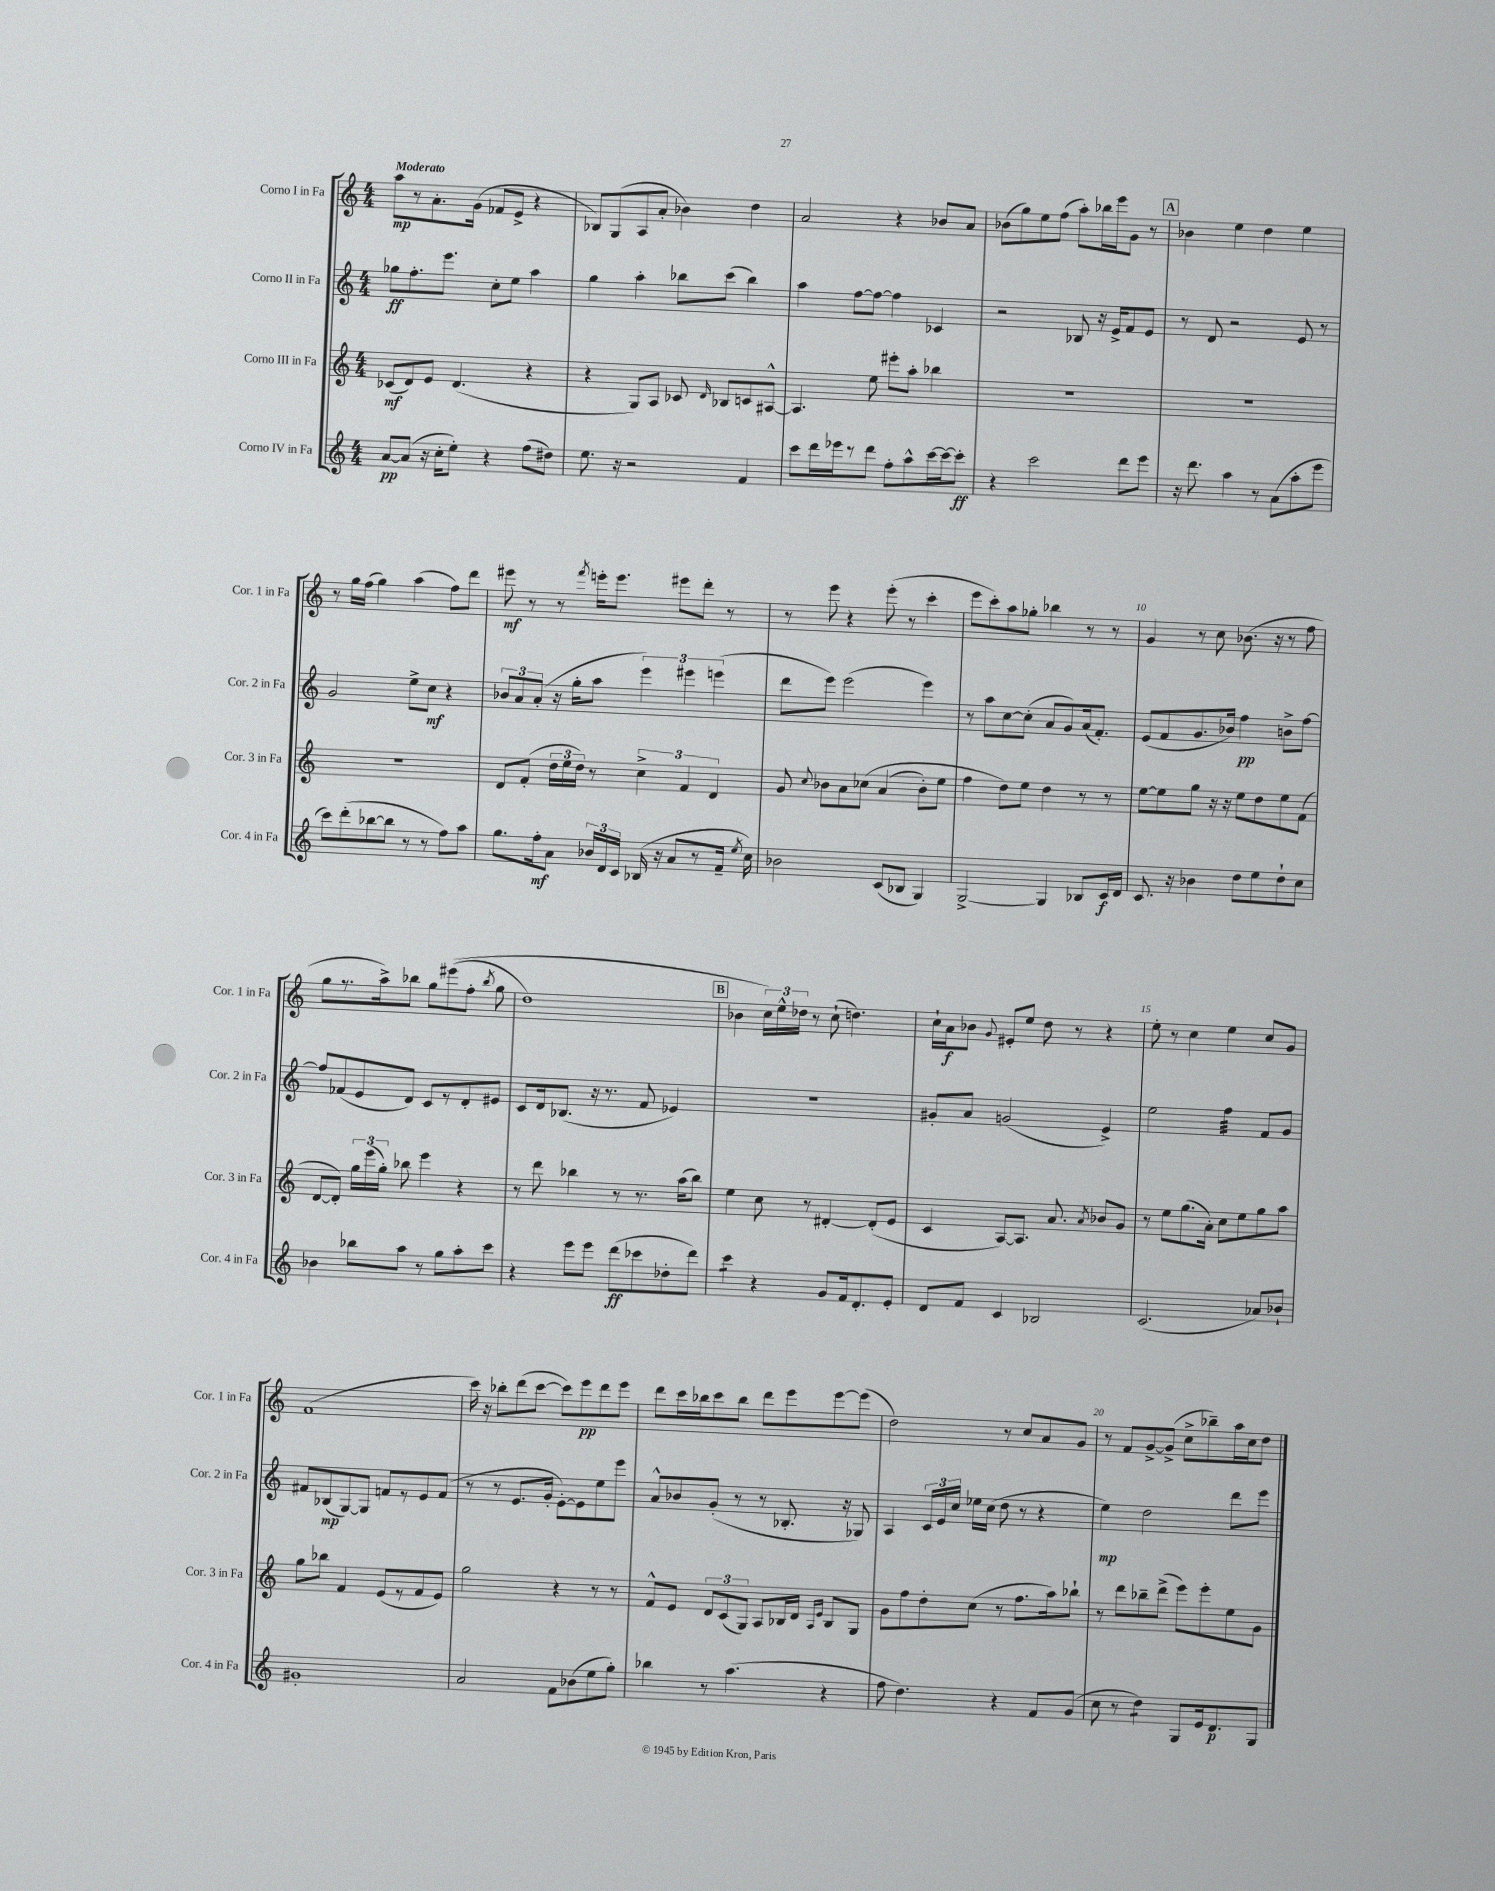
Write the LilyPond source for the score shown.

<<
\new StaffGroup <<
\new Staff = "s0" \with { instrumentName = "Corno I in Fa" shortInstrumentName = "Cor. 1 in Fa" } {
    \clef treble \key c \major \numericTimeSignature \time 4/4 \tempo "Moderato"
    \autoBeamOff a''8[\mp r8 a'8.-. g'16]( fes'8[ e'8]-> r4 |
    bes8[) g8( a8 a'8]-. bes'4) d''4 |
    a'2 r4 bes'8[ a'8] |
    bes'8[( g''8) e''8 f''8]( a''8[-.) bes''16 e'''16 g'8] r8 |
    \mark \markup { \box "A" } bes'4 e''4 d''4 e''4 |
    r8 g''16[ f''16]( g''4) a''4( f''8[) d'''8] |
    eis'''8\mf r8 r8 \acciaccatura { f'''8 } e'''16[-. e'''8.] eis'''8[ d'''8]-. r8 |
    r8 e'''8 r4 e'''8-.( r8 c'''4-. |
    e'''8[ c'''8-.) a''8 ges''8]-. bes''4 r8 r8 |
    g'4 r8 c''8 bes'8.( r16 r8 f''8 |
    g''8[ r8. a''16->) bes''8] g''8[ eis'''8(\( f''8]-. \acciaccatura { bes''8 } g''8 |
    d''1) |
    \mark \markup { \box "B" } bes'4 \tuplet 3/2 { c''16[\) e''16-^ des''16] } r8 c''8-!( d''4.) |
    c''16[-! a'16\f bes'8] \appoggiatura { g'8 } eis'8[-. e''8] d''8 r8 r4 |
    e''8-. r8 c''4 e''4 c''8[ g'8] |
    f'1( |
    c'''16) r16 bes''8[-. d'''8( c'''8]~ c'''8[) e'''8\pp d'''8 e'''8] |
    d'''8[ c'''16 bes''16 c'''8 bes''8] d'''8[ e'''8 e'''8~ e'''8]( |
    d''2) r8 c''8[ a'8 g'8] |
    r8 f'8[ g'8~-> g'8]->( c''8[-> bes''8--) a''16 c''16 d''8] \bar "|." |
}
\new Staff = "s1" \with { instrumentName = "Corno II in Fa" shortInstrumentName = "Cor. 2 in Fa" } {
    \clef treble \key c \major \numericTimeSignature \time 4/4
    \autoBeamOff ges''8[\ff f''8.-. e'''8.] c''8[-. e''8] a''4 |
    g''4 a''4-. bes''8[ c'''8]( bes''4) |
    a''4 f''8[~ f''8]~ f''4 ces'4 |
    r2 bes8 r16 e'16[-> f'8 e'8] |
    \mark \markup { \box "A" } r8 d'8 r2 e'8 r8 |
    g'2 e''8[-> c''8]\mf r4 |
    \tuplet 3/2 { bes'8[ a'8 a'8]-.( } r16 g''16[-. a''8] \tuplet 3/2 { e'''4) eis'''4 e'''4( } |
    d'''8[ e'''8]) e'''2( e'''4) |
    r8 a''8[ c''8~ c''8]-.( a'8[ g'8) a'16( f'8.]-.) |
    e'8[( f'8 g'8. bes'16]) f''4\pp b'8[-> f''8]~ |
    f''8[ fes'8( e'8 d'8]) c'8[ r8 d'8-. eis'8] |
    c'8[ d'16 bes8.]( r16 r8. f'8 ees'4) |
    \mark \markup { \box "B" } R1 |
    gis'8[-. a'8] g'2( e'4->) |
    e''2 f''4:32 f'8[ g'8] |
    fis'8[ bes8\mp( g8~) g8] f'8[ r8 e'8 f'8]( |
    r8 r8 e'8.[ g'16]-. e'8[~-.) e'8 e''8 e'''8] |
    a'8[-^ bes'8 g'8]-.( r8 r8 bes8.-. r16 ges8) |
    a4 \tuplet 3/2 { c'16[ e'16 c''16] } ees''16[ c''16]( d''8 r8 r4 |
    e''4\mp) d''2 d'''8[ e'''8] \bar "|." |
}
\new Staff = "s2" \with { instrumentName = "Corno III in Fa" shortInstrumentName = "Cor. 3 in Fa" } {
    \clef treble \key c \major \numericTimeSignature \time 4/4
    \autoBeamOff ces'8[\mf( d'8) e'8] d'4.( r4 |
    r4 g8[) a8] ces'8 \grace { d'16 } bes8[ c'8 ais8]~-^ |
    ais4. e''8 eis'''8[-. a''8]-. bes''4 |
    R1 |
    \mark \markup { \box "A" } R1 |
    R1 |
    d'8[ f'8]-.( \tuplet 3/2 { d''16[ e''16 d''16]) } r8 \tuplet 3/2 { c''4-> f'4 d'4 } |
    g'8 \appoggiatura { c''8 } bes'8[ a'8 ces''8]\( a'4( bes'8[-.) e''8] |
    f''4 d''8[\) e''8] d''4 r8 r8 |
    e''8[~ e''8 g''8] r16 r16 e''8[ d''8 e''8 f'8]( |
    d'8[~ d'8]-.) \tuplet 3/2 { g''16[ e'''16( g''16]-.) } bes''8 e'''4 r4 |
    r8 d'''8 bes''4 r8 r8. a''16[( bes''8]) |
    \mark \markup { \box "B" } e''4 c''8 r8 dis'4~-. dis'8[-.( e'8] |
    c'4 a8[~) a8.] a'8. \acciaccatura { a'8 } bes'8[ g'8] |
    r8 e''8[ g''8.( a'16]-.) c''8[ e''8 g''8 a''8] |
    g''8[ bes''8] f'4 e'8[( r8 f'8 e'8]) |
    g''2 r4 r8 r8 |
    f'8[-^ e'8] \tuplet 3/2 { d'8[ c'8( g8]) } a8[ bes16 d'16] \grace { a16[ e'16] } bes8[ g8] |
    g'8[ f''8 d''8-. c''8]( r8 f''8.[ a''16) bes''8]-! |
    r8 d'''8[ bes''8-- d'''8]->( e'''8[) e'''8-. e''8 g'8] \bar "|." |
}
\new Staff = "s3" \with { instrumentName = "Corno IV in Fa" shortInstrumentName = "Cor. 4 in Fa" } {
    \clef treble \key c \major \numericTimeSignature \time 4/4
    \autoBeamOff a'8[~\pp a'8]( r16 c''16[-. e''8]-.) r4 f''8[( dis''8]) |
    e''8. r16 r2 f'4 |
    c'''8[ d'''16 ees'''16 r8 d'''8] f''8[-. a''8-^ c'''16~ c'''16~ c'''8]-.\ff |
    r4 c'''2 d'''8[ e'''8] |
    \mark \markup { \box "A" } r16 d'''8. a''4 r8 a'8[( a''8-. e'''8] |
    c'''8[) d'''8-.( bes''8~ bes''8] r8 r8 f''8[) a''8] |
    g''8.[ f''16-.\mf a'8] \tuplet 3/2 { bes'16[ d'16 c'16] } bes16( r16 a'8[ r8 f'16]-- \acciaccatura { e''8 } c''16) |
    bes'2 c'8[( bes8] g4) |
    g2~-> g4 bes8[ c'16\f d'16] |
    c'8. r16 bes'4 d''8[ e''8 d''8-! c''8] |
    bes'4 bes''8[ a''8] r8 g''8[ a''8-. c'''8] |
    r4 e'''8[ e'''8] d'''8[\ff( ces'''8 des''8-. d'''8]) |
    \mark \markup { \box "B" } c'''4:8 r4 g'8[ f'16 d'8.-. e'8]-. |
    d'8[ f'8] c'4 bes2 |
    c'2.( aes'8[) bes'8]-! |
    gis'1-. |
    a'2 f'8[ bes'8( e''8 g''8]-.) |
    bes''4 r8 a''4.( r4 |
    f''8 d''4.) r4 f'8[ g'8]( |
    c''8 r8 d''4:8) g8[ e'16 d'8.\p g8] \bar "|." |
}
>>
>>
\layout { \context { \Score \override BarNumber.break-visibility = ##(#f #t #t) barNumberVisibility = #(every-nth-bar-number-visible 5) } }
